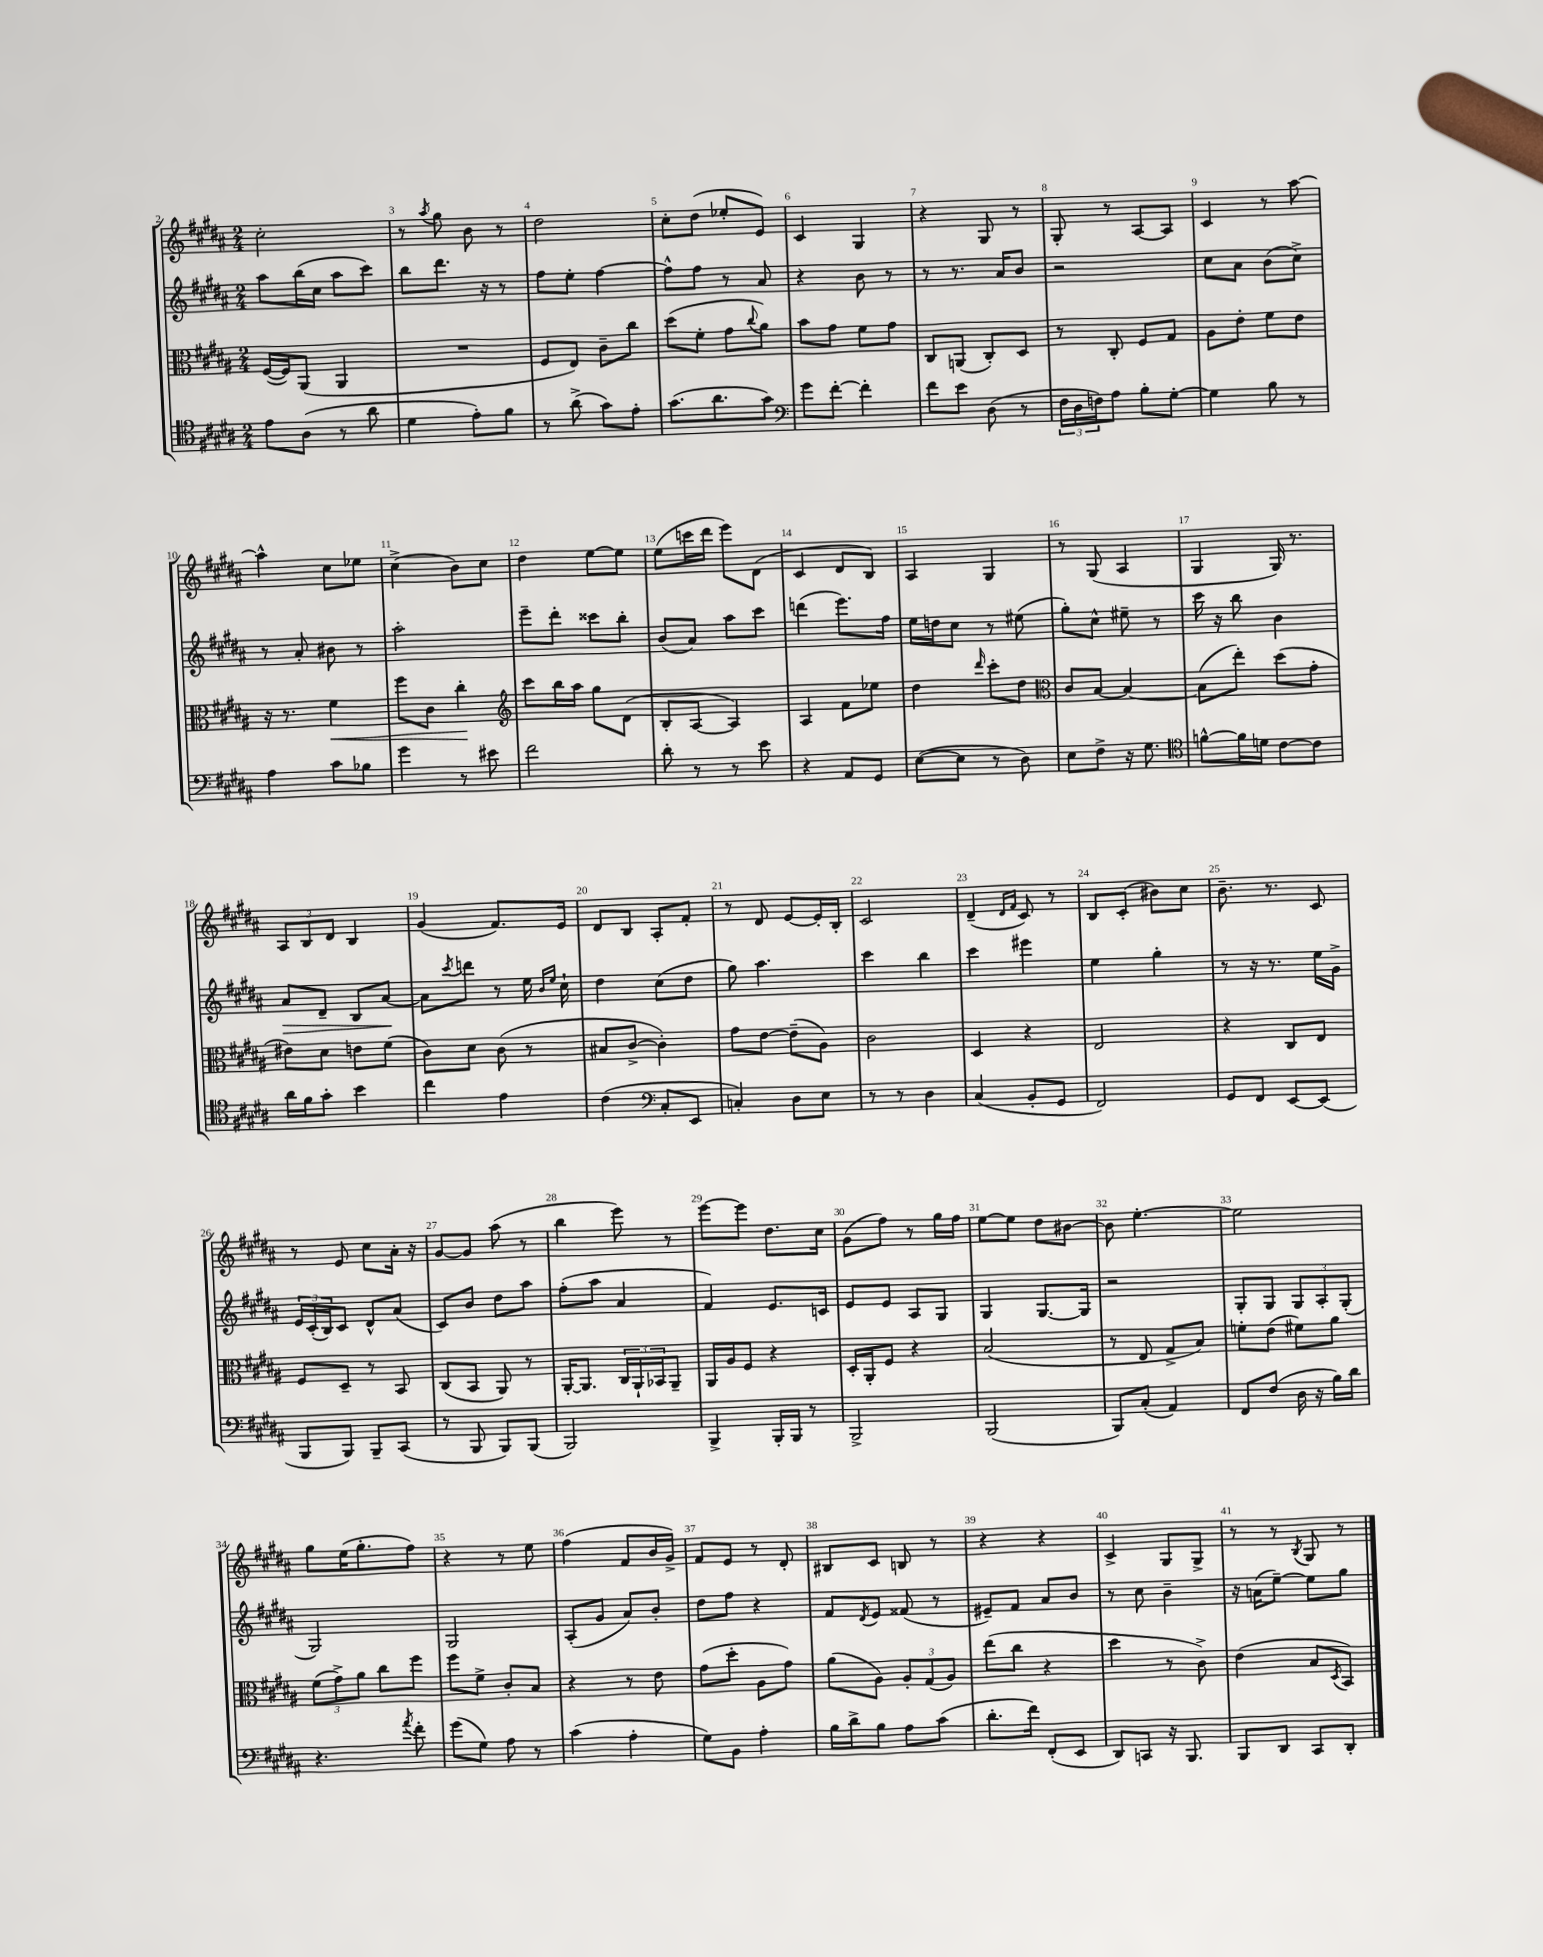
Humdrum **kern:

**kern	**kern	**kern	**kern
*staff4	*staff3	*staff2	*staff1
*clefC4	*clefC3	*clefG2	*clefG2
*k[f#c#g#d#a#]	*k[f#c#g#d#a#]	*k[f#c#g#d#a#]	*k[f#c#g#d#a#]
*M2/4	*M2/4	*M2/4	*M2/4
8e	([16F#	8aa#	2cc#'
.	16F#])	.	.
(8A#	(8AA#	(16bb	.
.	.	16cc#	.
8r	4AA#	8aa#	.
8a#	.	8ccc#)	.
=	=	=	=
4d#	2r	8bb	8r
.	.	.	8qaa#
.	.	8.ddd#	8gg#
8e')	.	.	8b
.	.	16r	.
8f#	.	8r	8r
=	=	=	=
8r	8F#	8ff#	2dd#
(8a#^	8E)	8ee'	.
8g#)	8c#~	[4ff#	.
8e'	8cc#	.	.
=	=	=	=
(8.g#	(8dd#	8ff#^^]	8cc#'
.	8f#'	8ff#	(8dd#
8.a#	.	.	.
.	8g#	8r	8ee-'
.	8qqcc#	.	.
8g#)	8a#)	8a#	8e)
=	=	=	=
*clefF4	*	*	*
8g#	8b	4r	4c#
[8f#'	8g#	.	.
4f#']	8f#	8b	4G#
.	8g#	8r	.
=	=	=	=
8f#	8C#	8r	4r
8e	(8AA	8.r	.
(8D#	8C#')	.	8G#
.	.	16a#	.
8r	8D#	8b	8r
=	=	=	=
24F#	8r	2r	8G#'
24D#	.	.	.
24F)	.	.	.
8A#	8C#'	.	8r
8B'	8F#	.	[8A#
[8G#'	8G#	.	8A#]
=	=	=	=
4G#]	8A#	8cc#	4c#
.	8e'	8a#	.
8B	8f#	(8b	8r
8r	8e	8cc#^)	[8aa#
=	=	=	=
4A#	16r	8r	4aa#^^]
.	8.r	.	.
.	.	8a#'	.
8c#	4f#	8b#	8cc#
8B-	.	8r	8ee-
=	=	=	=
4g#	8ff#	2aa#'	(4cc#^
.	8c#	.	.
8r	4cc#'	.	8b)
8e#	.	.	8cc#
=	=	=	=
*	*clefG2	*	*
2f#	8ccc#	8eee~	4dd#
.	16bb	8ddd#'	.
.	16aa#	.	.
.	8gg#	8ccc##	[8ee
.	(8d#	8bb'	8ee]
=	=	=	=
8d#'	8B'	(8b	(8ee
8r	[8A#	8a#)	16ccc
.	.	.	16ddd#
8r	4A#])	8aa#	8eee)
8e	.	8ccc#	(8d#
=	=	=	=
4r	4A#	(4ddd	4c#
8AA#	8f#	8.eee)	8d#
8GG#	8ee-	.	8B)
.	.	16ff#	.
=	=	=	=
([8E	4dd#	16ee	4A#
.	.	16dd	.
8E]	.	8cc#	.
.	16qqddd#	.	.
8r	8ccc#'	8r	4G#
8D#)	8dd#	(8ee#	.
=	=	=	=
*	*clefC3	*	*
8E	8c#	8gg#')	8r
8F#^	[8B	8cc#^^	(8G#
16r	4B_	8ee#~	4A#
8.G#	.	.	.
.	.	8r	.
=	=	=	=
*clefC4	*	*	*
[8f^^	(8B]	16ccc#	4G#
.	.	16r	.
16f]	8ee')	8bb	.
16d	.	.	.
[8c#	(8dd#	4b	16G#)
.	.	.	8.r
8c#]	8g#'	.	.
=	=	=	=
16a#	8e#)	8a#	12A#
16f#	.	.	.
.	.	.	12B
8g#'	8d#	8d#~	.
.	.	.	12d#
4b	8e	8B	4B
.	(8f#	[8a#	.
=	=	=	=
4cc#	8c#)	8a#]	(4g#
.	.	8qccc#	.
.	8d#	8ddd	.
4e	(8c#	8r	8.f#)
.	8r	16ee	.
.	.	16qqb	.
.	.	16qqee	.
.	.	16cc#`	16e
=	=	=	=
(4c#	8B#	4dd#	8d#
.	[8c#^	.	8B
*clefF4	*	*	*
8C#'	4c#'])	(8cc#	8A#'
8EE	.	8dd#	8f#'
=	=	=	=
4C')	8g#	8gg#)	8r
.	[8e	4.aa#	8d#
8D#	(8e~]	.	[8e
8E	8A#)	.	16e']
.	.	.	16B'
=	=	=	=
8r	2c#	4ccc#	2c#
8r	.	.	.
4D#	.	4bb	.
=	=	=	=
(4C#	4D#	4ccc#	(4d#~
.	.	.	16qqd#
.	.	.	16qqf#
8BB'	4r	4eee#	8c#)
8GG#	.	.	8r
=	=	=	=
2FF#)	2E	4ee	8B
.	.	.	(8c#'
.	.	4gg#'	8b#)
.	.	.	8cc#
=	=	=	=
8GG#	4r	8r	8.b~
8FF#	.	16r	.
.	.	8.r	8.r
[8EE	8C#	.	.
(8EE]	8E	16ee	8c#
.	.	16g#^	.
=	=	=	=
8BBB	8F#	24e	8r
.	.	(24c#'	.
.	.	24B)	.
8BBB)	8D#~	8c#	8e
8BBB~	8r	8d#^^	8cc#
(8CC#	8BB	(8a#	16a#'
.	.	.	16r
=	=	=	=
8r	(8C#	8c#)	[8g#
8BBB	8BB	8b	8g#]
8BBB)	8AA#)	8dd#	(8aa#
(8BBB	8r	8aa#	8r
=	=	=	=
2BBB)	[16AA#'	(8ff#'	4bb
.	8.AA#]	.	.
.	.	8aa#	.
.	24C#	4a#	8eee)
.	24AA#`	.	.
.	24BB-	.	.
.	8AA#~	.	8r
=	=	=	=
4BBB^	16AA#	4f#)	[8eee
.	16A#	.	.
.	8F#	.	8eee]
16BBB'	4r	8.e	8.dd#
16BBB	.	.	.
8r	.	.	.
.	.	16c	16cc#
=	=	=	=
2BBB^	16D#'	8e	(8g#
.	16AA#'	.	.
.	8F#	8e	8ff#)
.	4r	8A#	8r
.	.	8G#	16gg#
.	.	.	16ff#
=	=	=	=
(2BBB	(2B	4G#	[8ee
.	.	.	8ee]
.	.	[8.G#	8dd#
.	.	.	[8b#
.	.	16G#]	.
=	=	=	=
8BBB)	8r	2r	8b#]
(8C#'	8E	.	[4.ee'
4AA#)	8G#^	.	.
.	8B)	.	.
=	=	=	=
8FF#	8f'	8G#'	2ee]
(8F#	(8e	8G#	.
16D#	8f#)	12G#	.
16r	.	.	.
.	.	12A#'	.
16B)	8a#	.	.
.	.	(12G#'	.
16d#	.	.	.
=	=	=	=
4.r	(12f#	2G#)	8gg#
.	12g#^)	.	.
.	.	.	(16ee
.	12a#	.	.
.	.	.	8.gg#'
.	8cc#	.	.
8qa#	.	.	.
8f#'	8ff#	.	8ff#)
=	=	=	=
(8g#	8ff#	2G#	4r
8G#)	8f#^	.	.
8A#	8c#'	.	8r
8r	8B	.	8ee
=	=	=	=
(4c#	4r	(8A#'	(4ff#
.	.	8g#	.
4A#'	8r	8a#)	8f#
.	8e	8b'	16b
.	.	.	16g#^)
=	=	=	=
8G#)	(8g#	8dd#	8f#
8BB	8dd#'	8ff#	8e
4A#'	8A#	4r	8r
.	8g#)	.	8d#'
=	=	=	=
16B	(8a#	8f#	8B#
16d#^	.	.	.
.	.	8qd#	.
8B	8A#)	8e	8c#
8A#	12A#'	(8f##	8B
.	(12G#	.	.
(8c#	.	8r	8r
.	12A#)	.	.
=	=	=	=
8.d#'	(8ee	8e#~)	4r
.	8cc#	8f#	.
16f#)	.	.	.
(8FF#'	4r	8a#	4r
8EE	.	8b	.
=	=	=	=
8DD#)	4dd#	8r	4c#^
8CC	.	8cc#	.
16r	8r	4b~	8G#
8.BBB	.	.	.
.	8c#^)	.	8G#^
=	=	=	=
8BBB	(4e	16r	8r
.	.	(16a	.
8DD#	.	[8ee~)	8r
.	.	.	8qB
8CC#	8B	8ee]	8G#
.	8qD#	.	.
8DD#'	8BB)	8gg#	8r
==	==	==	==
*-	*-	*-	*-
